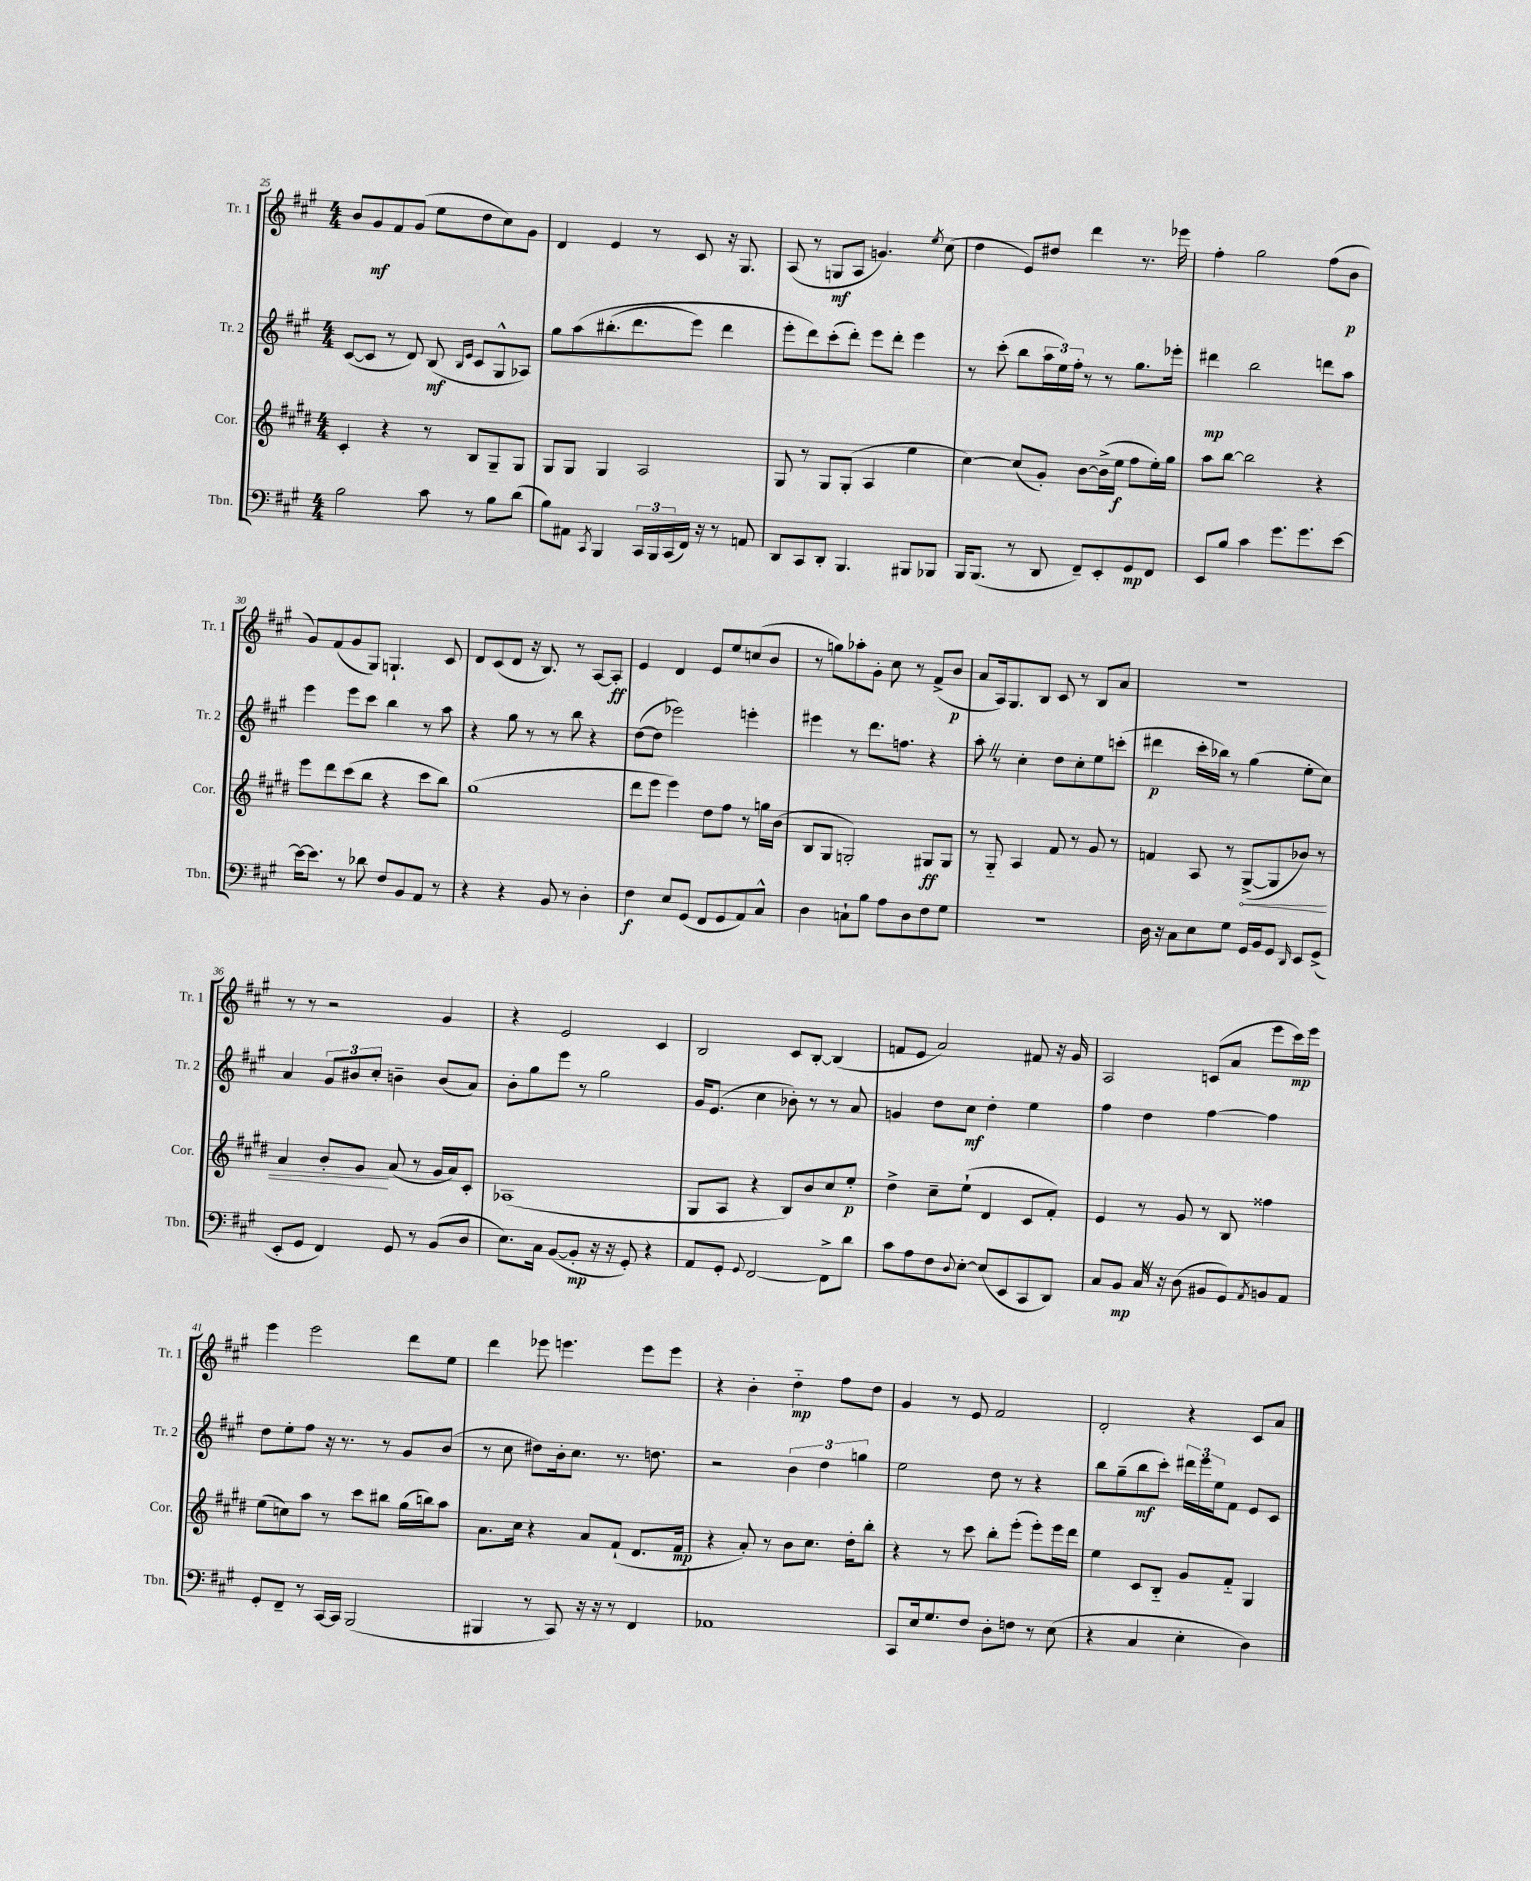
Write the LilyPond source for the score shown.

<<
\new StaffGroup <<
\new Staff = "s0" \with { instrumentName = "Tr. 1" shortInstrumentName = "Tr. 1" } {
    \clef treble \key a \major \numericTimeSignature \time 4/4
    b'8 gis'8\mf fis'8 gis'8( e''8 d''8 cis''8) gis'8 |
    d'4 e'4 r8 cis'8 r16 gis8. |
    a8( r8 g8\mf a8 g'4.) \acciaccatura { e''8 } cis''8( |
    d''4 e'8) dis''8 d'''4 r8. ees'''16 |
    fis''4-. gis''2 fis''8( b'8\p |
    gis'8) fis'8( gis'8 gis8) g4.-! cis'8 |
    d'8 cis'8( d'8 r16 b8.) r8 a8~ a8-.\ff |
    e'4 d'4 e'8 e''8 c''8( b'8 |
    r8 g''8) aes''8-. gis'8-. cis''8 r8 fis'8->( b'8\p |
    a'8 a16) gis8. b8 cis'8 r8 b8 a'8 |
    R1 |
    r8 r8 r2 gis'4 |
    r4 e'2 cis'4 |
    b2 cis'8 b8~-. b4( |
    f'8 e'8 a'2) fis'8 r16 gis'16 |
    a2 c'8( a'8 e'''8 cis'''16\mp) e'''16 |
    e'''4 e'''2 d'''8 e''8 |
    d'''4 ees'''8 e'''4. e'''8 e'''8 |
    r4 b'4-. d''4-_\mp fis''8 d''8 |
    gis'4 r8 e'8 fis'2 |
    d'2-. r4 cis'8 a'8 \bar "|." |
}
\new Staff = "s1" \with { instrumentName = "Tr. 2" shortInstrumentName = "Tr. 2" } {
    \clef treble \key a \major \numericTimeSignature \time 4/4
    cis'8~( cis'8 r8 d'8) b8\mf( \grace { b16 e'16 } cis'8 gis8-^ aes8) |
    gis''8 a''8\( bis''8.-.( d'''8. e'''8) d'''4 |
    e'''8-. d'''8\) cis'''8-.( d'''8-.) e'''8 d'''8-. e'''4 |
    r8 cis'''8-.( b''8 \tuplet 3/2 { a''16 e''16) fis''16-. } r8 r8 gis''8. ees'''16-. |
    dis'''4\mp b''2 d'''8 a''8 |
    e'''4 e'''8 cis'''8 b''4 r8 a''8 |
    r4 gis''8 r8 r8 b''8 r4 |
    d''8~( d''8 ees'''2) e'''4-. |
    eis'''4 r8 d'''8. f''8. r4 |
    a''8-. \once \override BreathingSign.text = \markup { \musicglyph "scripts.caesura.straight" } \breathe r8 cis''4-. d''8 cis''8-. e''8 c'''8-.( |
    dis'''4\p cis'''16-. bes''16) r8 gis''4( e''8-. cis''8) |
    a'4 \tuplet 3/2 { gis'8 bis'8 cis''8-. } b'4-- b'8( a'8) |
    b'8-. gis''8 e'''8 r8 gis''2 |
    gis'16 e'8.( cis''4 bes'8-.) r8 r8 a'8 |
    g'4 d''8 cis''8\mf d''4-. e''4 |
    fis''4 d''4 fis''4~ fis''4 |
    d''8 e''8-. fis''8 r16 r8. r8 gis'8 b'8( |
    r8 cis''8 dis''8) b'16-. cis''8. r8. d''8. |
    r2 \tuplet 3/2 { b'4 d''4 g''4 } |
    e''2 d''8 r8 r4 |
    b''8 gis''8--( b''8\mf cis'''8-.) \tuplet 3/2 { dis'''16 e'''16 e''16 } fis'8 e'8 cis'8 \bar "|." |
}
\new Staff = "s2" \with { instrumentName = "Cor." shortInstrumentName = "Cor." } {
    \clef treble \key e \major \numericTimeSignature \time 4/4
    cis'4-. r4 r8 b8 gis8-- gis8 |
    gis8 gis8 gis4 a2 |
    gis8 r8 gis8 gis8-.( a4 e''4 |
    cis''4~) cis''8( gis'8-.) b'8~ b'16->( e''16\f fis''8 e''16-.) gis''16 |
    a''8 b''8~ b''2 r4 |
    e'''8 dis'''8 cis'''8( b''8 r4 cis'''8 b''8) |
    gis''1( |
    dis'''8 e'''8 e'''4) dis''8 fis''8 r8 g''16 b'16( |
    b8 gis8 g2-.) gis8\ff gis8 |
    r8 gis8-_ a4 fis'8 r8 gis'8 r8 |
    f'4 a8 r8 \once \override Hairpin.circled-tip = ##t gis8~->\<( gis8 bes'8) r8 |
    a'4 b'8-. gis'8\! a'8( r8 gis'16 a'16) cis'8-. |
    aes1( |
    gis8 a8 r4 b8) b'8 cis''8 e''8-.\p |
    dis''4-> cis''8-- e''8-!( dis'4 cis'8 fis'8-.) |
    e'4 r8 gis'8 r8 b8 fisis''4 |
    e''8( c''8) a''8 r8 cis'''8 bis''8 gis''16( b''16) a''8 |
    a'8. cis''16 r4 a'8 fis'8-!( dis'8. fis'16\mp |
    r4 a'8-.) r8 b'8 cis''8. dis''16-. b''8-. |
    r4 r8 cis'''8 b''8-. e'''8-.( e'''8-.) e'''16 dis'''16 |
    e''4 cis'8 b8-_ gis'8 fis'8-_ gis4 \bar "|." |
}
\new Staff = "s3" \with { instrumentName = "Tbn." shortInstrumentName = "Tbn." } {
    \clef bass \key a \major \numericTimeSignature \time 4/4
    b2 cis'8 r8 b8 d'8( |
    b8) ais,8 \acciaccatura { cis,8 } b,,4 \tuplet 3/2 { cis,16 b,,16 cis,16( } fis,16) r16 r8 a,8 |
    d,8 cis,8 d,8-. b,,4. bis,,8 bes,,8 |
    b,,16 b,,8.( r8 d,8 fis,8--) e,8-. gis,8\mp fis,8 |
    e,8 b8 cis'4 gis'8. gis'8. e'8~ |
    e'16~ e'8. r8 des'8 fis8 b,8 a,8 r8 |
    r4 r4 b,8 r8 d4-. |
    fis4\f e8 gis,8( fis,8 gis,8 a,8) cis8-^ |
    d4 c8-! b8 a8 d8 fis8 gis8 |
    R1 |
    d16 r16 cis8 e8 gis8 gis,16 b,16 gis,8 \grace { d,16 } e,8 gis,8->( |
    e,8-. gis,8 fis,4) gis,8 r8 b,8( d8 |
    e8.) cis16 b,8~( b,8-.\mp r16 r16 gis,8-.) r4 |
    a,8 gis,8-. \appoggiatura { gis,8 } fis,2~ fis,8-> d'8 |
    cis'8 a8 fis8 \appoggiatura { d8 } e8~-. e8( e,8 cis,8 d,8) |
    cis8 b,8\mp cis16 \once \override BreathingSign.text = \markup { \musicglyph "scripts.caesura.straight" } \breathe r16 d8( bis,8 gis,8) \acciaccatura { a,8 } b,8 a,8 |
    gis,8-. fis,8-- r8 cis,16~ cis,16 b,,2( |
    bis,,4 r8 cis,8) r16 r16 r8 fis,4 |
    aes,1 |
    cis,8 e16 gis8. fis8 d8-. f8 r8 e8( |
    r4 cis4 e4-. d4) \bar "|." |
}
>>
>>
\layout { \context { \Score currentBarNumber = #25 } }
